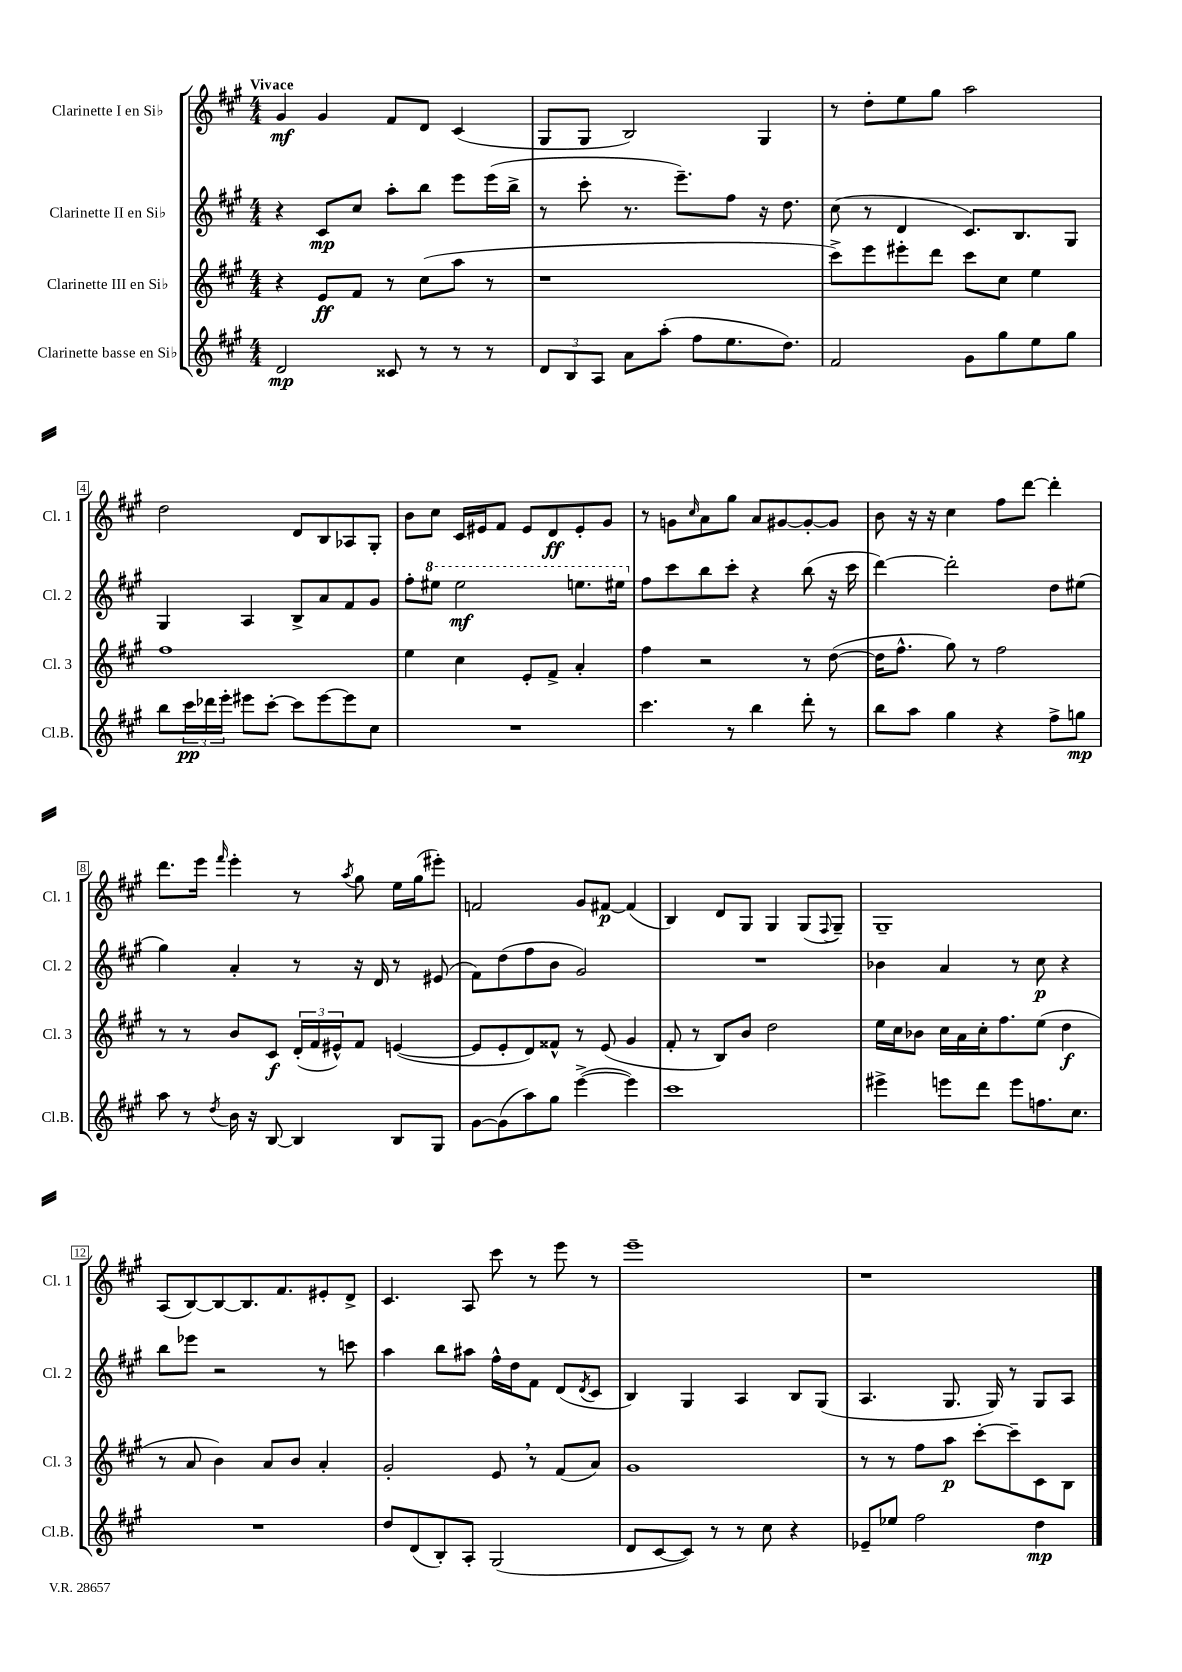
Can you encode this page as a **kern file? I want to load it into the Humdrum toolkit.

**kern	**kern	**kern	**kern
*staff4	*staff3	*staff2	*staff1
*clefG2	*clefG2	*clefG2	*clefG2
*k[f#c#g#]	*k[f#c#g#]	*k[f#c#g#]	*k[f#c#g#]
*M4/4	*M4/4	*M4/4	*M4/4
2d	4r	4r	4g#
.	8e	8c#	4g#
.	8f#	8cc#	.
8c##	8r	8aa'	8f#
8r	(8cc#	8bb	8d
8r	8aa	8eee	(4c#
8r	8r	(16eee	.
.	.	16bb^	.
=	=	=	=
12d	1r	8r	8G#
12B	.	.	.
.	.	8ccc#'	8G#
12A	.	.	.
8a	.	8.r	2B)
(8aa'	.	.	.
.	.	8.eee~)	.
8ff#	.	.	.
8.ee	.	8ff#	.
.	.	16r	4G#
8.dd)	.	8.dd	.
=	=	=	=
2f#	8ccc#^)	(8cc#	8r
.	8eee	8r	8dd'
.	8eee#'	4d	8ee
.	8ddd	.	8gg#
8g#	8ccc#	8.c#)	2aa
8gg#	8cc#	.	.
.	.	8.B	.
8ee	4ee	.	.
8gg#	.	8G#	.
=	=	=	=
8bb	1ff#	4G#	2dd
24ccc#	.	.	.
24ddd-	.	.	.
24eee'	.	.	.
8eee#	.	4A	.
[8ccc#'	.	.	.
8ccc#]	.	8B^	8d
[8eee#	.	8a	8B
8eee#]	.	8f#	8A-
8cc#	.	8g#	8G#'
=	=	=	=
1r	4ee	8ff#'	8b
.	.	8eee#	8cc#
.	4cc#	2eee#	16c#
.	.	.	16e#
.	.	.	8f#
.	8e'	.	8e#
.	8f#^	.	8d
.	4a'	8.eee	8e#'
.	.	.	8g#
.	.	16eee#	.
=	=	=	=
4.ccc#	4ff#	8ff#	8r
.	.	8ccc#	8g
.	.	.	16qqcc#
.	2r	8bb	8a
8r	.	8ccc#'	8gg#
4bb	.	4r	8a
.	.	.	[8g#
8ddd'	8r	(8bb	8g#'_
8r	([8dd	16r	8g#]
.	.	16ccc#	.
=	=	=	=
8bb	16dd]	[4ddd)	8b
.	8.ff#^^	.	.
8aa	.	.	16r
.	.	.	16r
4gg#	8gg#)	2ddd']	4cc#
.	8r	.	.
4r	2ff#	.	8ff#
.	.	.	[8ddd
8ff#^	.	8dd	4ddd']
8gg	.	(8ee#	.
=	=	=	=
8aa	8r	4gg#)	8.ddd
8r	8r	.	.
.	.	.	16eee
8qdd	.	.	16qqfff#
16b	8b	4a'	4eee'
16r	.	.	.
[8B	8c#	.	.
4B]	(24d'	8r	8r
.	24f#	.	.
.	24e#^^)	.	.
.	.	.	8qaa
.	8f#	16r	8gg#
.	.	16d	.
8B	([4e	8r	16ee
.	.	.	(16gg#
8G#	.	(8e#	8eee#')
=	=	=	=
[8g#	8e]	8f#)	2f
(8g#]	8e'	(8dd	.
8aa)	8d)	8ff#	.
8gg#	8f##^^	8b	.
([4eee^	8r	2g#)	8g#
.	(8e	.	[8f#
4eee])	4g#	.	(4f#]
=	=	=	=
1ccc#	8f#'	1r	4B)
.	8r	.	.
.	8B)	.	8d
.	8b	.	8G#
.	2dd	.	4G#
.	.	.	(8G#
.	.	.	8qqF#
.	.	.	8G#~)
=	=	=	=
4eee#^	16ee	4b-	1G#~
.	16cc#	.	.
.	8b-	.	.
8eee	16cc#	4a	.
.	16a	.	.
8ddd	16cc#'	.	.
.	8.ff#	.	.
8eee	.	8r	.
8.ff	(8ee	8cc#	.
.	4dd	4r	.
8.cc#	.	.	.
=	=	=	=
1r	8r	8bb	(8A
.	8a	8eee-	[8B)
.	4b)	2r	8B_
.	.	.	8.B]
.	8a	.	.
.	.	.	8.f#
.	8b	.	.
.	4a'	8r	8e#'
.	.	8ccc	8d^
=	=	=	=
8dd	2g#'	4aa	4.c#
(8d	.	.	.
8B')	.	8bb	.
8A'	.	8aa#	8A
(2G#	8e	16ff#^^	8ccc#
.	.	16dd	.
.	8r	8f#	8r
.	(8f#	(8d	8eee
.	.	8qd	.
.	8a)	8c#	8r
=	=	=	=
8d	1g#	4B)	1eee~
[8c#	.	.	.
8c#])	.	4G#	.
8r	.	.	.
8r	.	4A	.
8cc#	.	.	.
4r	.	8B	.
.	.	(8G#	.
=	=	=	=
8e-~	8r	4.A	1r
8ee-	8r	.	.
2ff#	8ff#	.	.
.	8aa	8.G#	.
.	[8ccc#'	.	.
.	.	16G#)	.
.	8ccc#~]	8r	.
4dd	8c#	8G#	.
.	8B	8A	.
==	==	==	==
*-	*-	*-	*-
